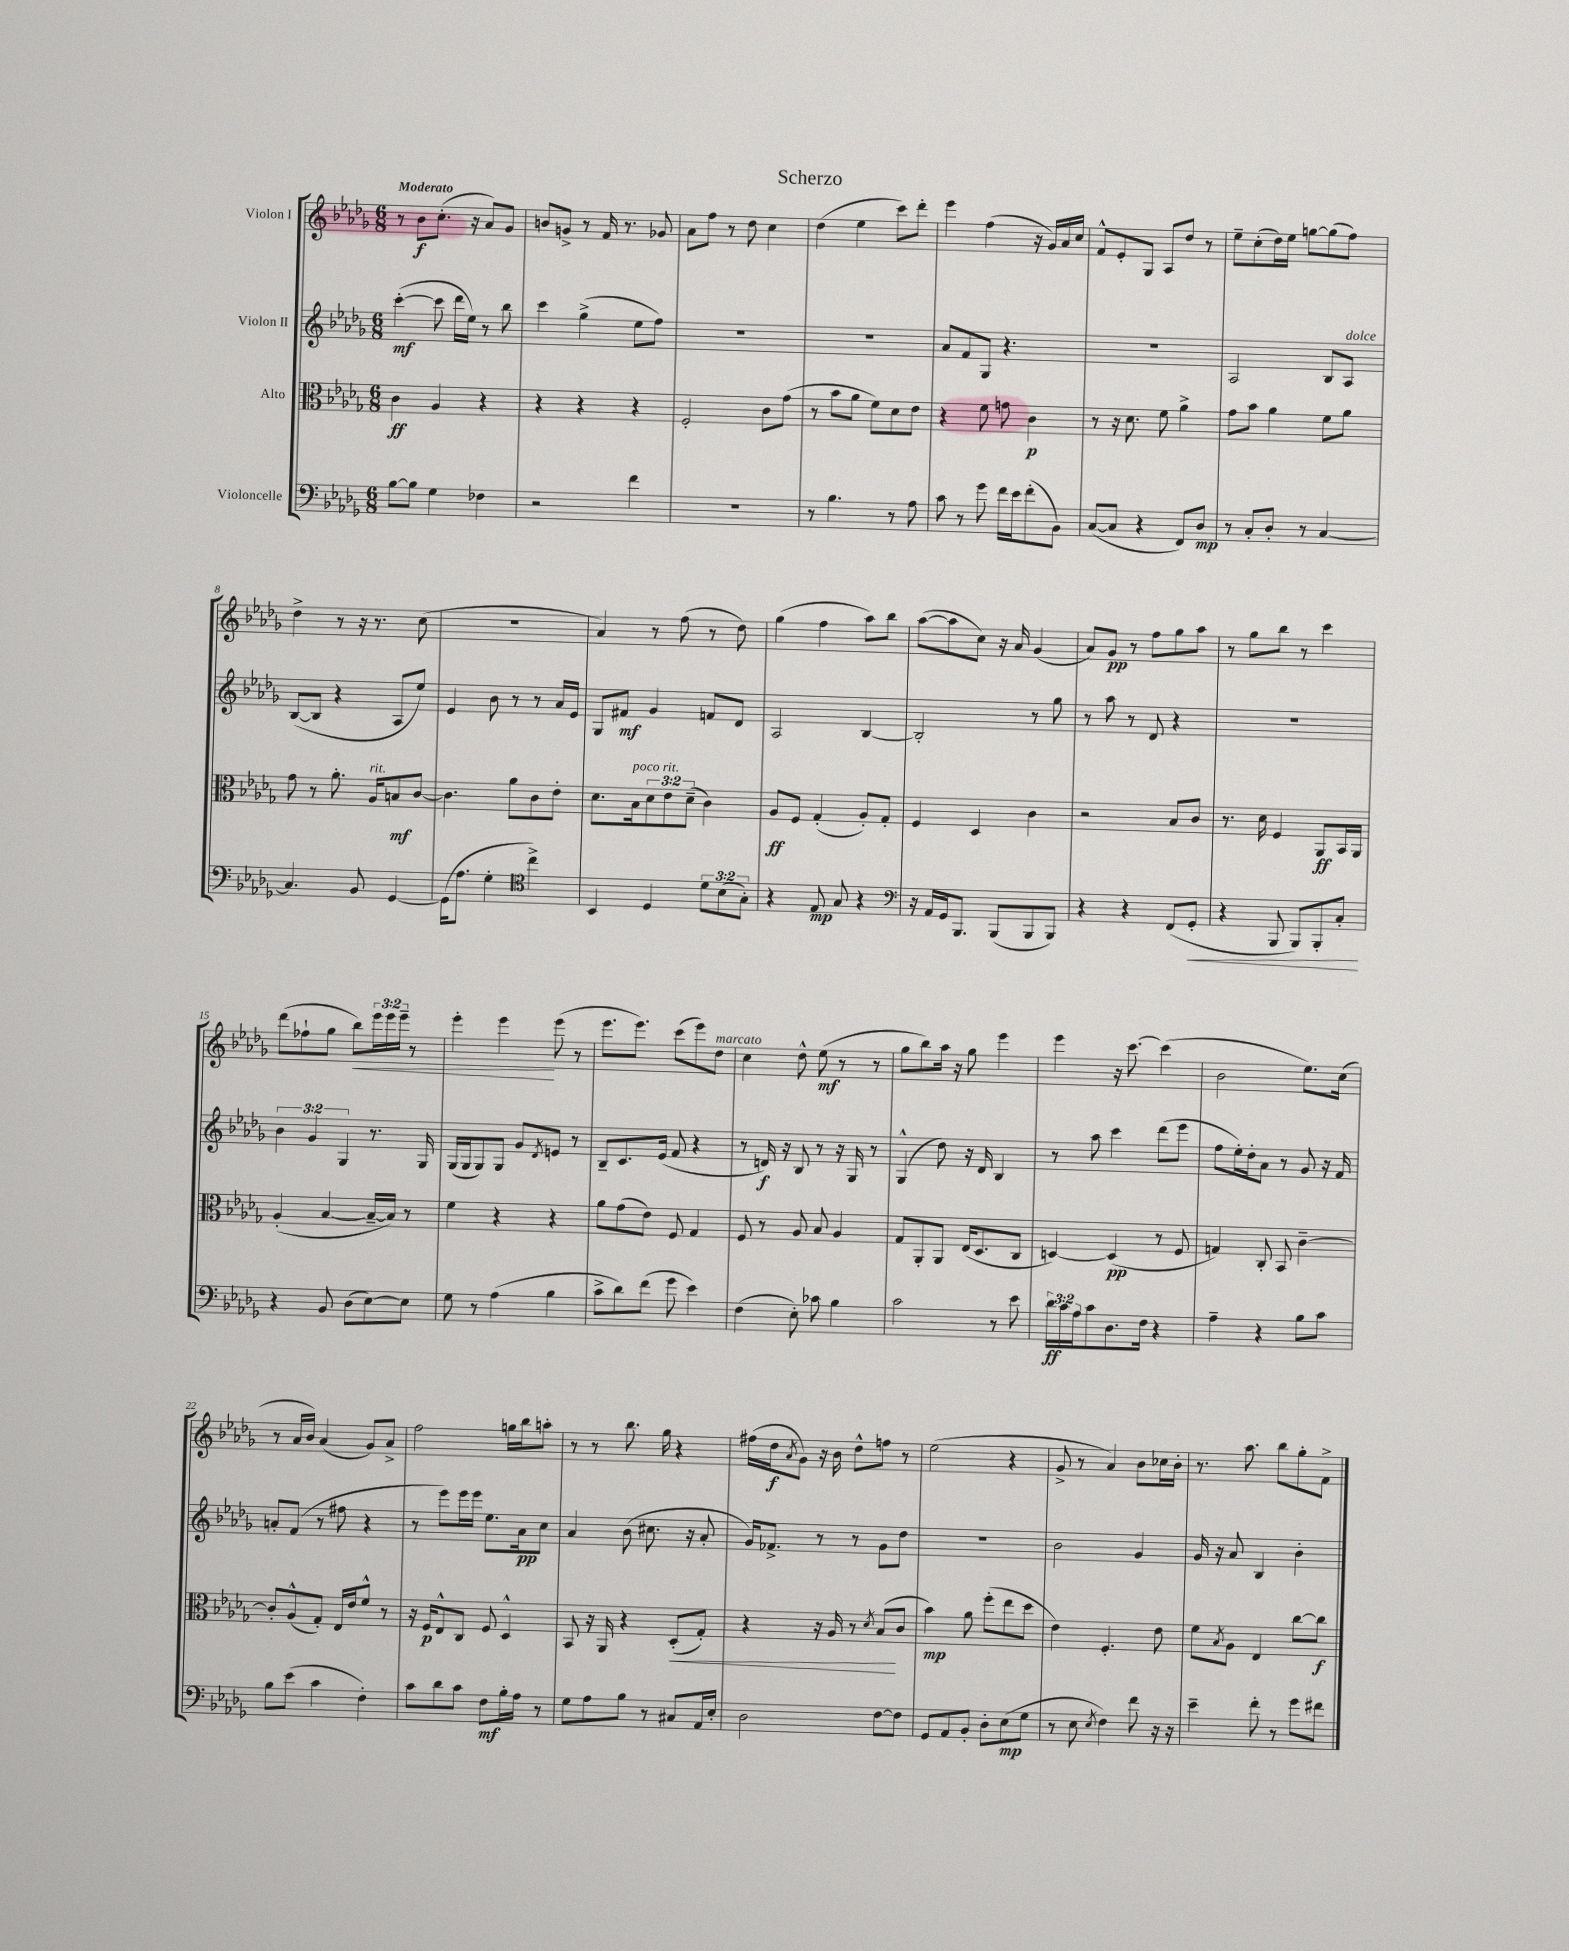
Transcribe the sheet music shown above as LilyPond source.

\header { title = "Scherzo" }
<<
\new StaffGroup <<
\new Staff = "s0" \with { instrumentName = "Violon I" } {
    \clef treble \key des \major \numericTimeSignature \time 6/8 \override Staff.TupletNumber.text = #tuplet-number::calc-fraction-text \tempo "Moderato"
    r8 bes'8\f c''8.-.( r16 aes'8) ges'8 |
    b'8 g'8-> r8 f'16 r8. ges'8 |
    aes'8 f''8 r8 des''8 c''4 |
    des''4( ees''4 c'''8) des'''8-. |
    ees'''4 f''4( r16 ges'16) aes'16 c''16 |
    f'8-^ ees'8-. ges8 aes8 des''8 r8 |
    ees''8-- c''8-.( des''16) ees''16 g''8~ g''8( f''8) |
    des''4-> r8 r16 r8. c''8( |
    R2. |
    aes'4) r8 f''8( r8 des''8) |
    ges''4( f''4 aes''8) bes''8 |
    aes''8~( aes''8 c''8) r16 aes'16 ges'4( |
    aes'8) ges'8\pp r8 f''8 ges''8 aes''8 |
    r8 ges''8 bes''8 r8 c'''4 |
    des'''8( fes''8-! ges''8 bes''8\<) \tuplet 3/2 { ees'''16 ees'''16 ees'''16-- } r8 |
    ees'''4-. ees'''4\! ees'''8( r8 |
    ees'''8. ees'''8.) c'''8( ees'''8) des''8^\markup { \italic "marcato" } |
    c''4 des''8-^ ees''8\mf( r8 r8 |
    ges''8 bes''8) aes''16 r16 ges''8 ees'''4 |
    ees'''4 r16 c'''8.~ c'''4( |
    bes'2 ees''8.) c''16( |
    r8 aes'16 bes'16) aes'4( ges'8) aes'8-> |
    f''2 g''16 bes''16 a''8-. |
    r8 r8 bes''8. ges''16 r4 |
    fis''16( des''16\f \acciaccatura { aes'8 } ges'8) r16 bes'16 des''8-^ f''8 r8 |
    ees''2( r4 |
    ges'8-> r8 aes'4) bes'8 ces''16 bes'16-. |
    r8. aes''8. bes''8 ges''8-. f'8-> \bar "|." |
}
\new Staff = "s1" \with { instrumentName = "Violon II" } {
    \clef treble \key des \major \numericTimeSignature \time 6/8 \override Staff.TupletNumber.text = #tuplet-number::calc-fraction-text
    c'''4~-.\mf( c'''8 des'''16 ees''16) r8 bes''8 |
    c'''4 ges''4->( ees''8 f''8) |
    R2. |
    R2. |
    aes'8 f'8 ges8 r4. |
    R2. |
    aes2 bes8 aes8^\markup { \italic "dolce" } |
    bes8~( bes8 r4 aes8 ees''8) |
    ees'4 bes'8 r8 r8 aes'16 ees'16 |
    ges8 fis'8\mf ges'4 f'8 des'8 |
    aes2 bes4~ |
    bes2-. r8 ges''8 |
    r8 aes''8 r8 des'8 r4 |
    R2. |
    \tuplet 3/2 { bes'4 ges'4 ges4 } r8. ges16 |
    ges16( ges16 ges8) ges8 ges'8 \acciaccatura { des'8 } e'8 r8 |
    bes8-- c'8. ees'16( f'8 r4 |
    r8 d'16\f) r16 bes8 r8 r16 ges16 r8 |
    ges4-^( des''8) r16 des'16 bes4 |
    r8 aes''8 c'''4 des'''8( ees'''8 |
    f''8 ees''16-.) des''16-. aes'8 r8 ges'8 r16 f'16 |
    a'8-. f'8( r8 fis''8 r4 |
    r8 ees'''8) ees'''16 ees'''16 ees''8. aes'16\pp c''8 |
    aes'4 bes'8( cis''8. r16 aes'8-. |
    ges'16) fes'8.-> r8 r8 ges'8 des''8 |
    R2. |
    bes'2 ges'4 |
    ges'16 r16 aes'8 bes4 bes'4-. \bar "|." |
}
\new Staff = "s2" \with { instrumentName = "Alto" } {
    \clef alto \key des \major \numericTimeSignature \time 6/8 \override Staff.TupletNumber.text = #tuplet-number::calc-fraction-text
    c'4\ff aes4 r4 |
    r4 r4 r4 |
    f2-. c'8 ges'8( |
    r8 bes'8 aes'8 f'8) des'8 ees'8 |
    r4 f'8 g'8 c'4\p |
    r8 r16 des'8. f'8 aes'4-> |
    ges'8 bes'8 aes'4 f'8 aes'8 |
    ges'8 r8 aes'8.-. aes16^\markup { \italic "rit." } b8\mf c'8~ |
    c'4. aes'8 c'8 ees'8-. |
    des'8. bes16^\markup { \italic "poco rit." } \tuplet 3/2 { des'8 ees'8 des'8--( } c'4) |
    aes8\ff f8 ges4-.( aes8-.) ges8-. |
    f4 des4 c'4 |
    r2 bes8 c'8 |
    r8. des'16 f4 aes,8\ff bes,16 aes,16 |
    aes4-.( bes4~ bes16~-- bes16) r8 |
    f'4 r4 r4 |
    aes'8 ges'8( ees'8) f8 ges4 |
    f8 r8 aes8 bes8 aes4 |
    ges8 aes,8-. aes,8 ees16( des8. c8 |
    d4~) d4\pp( r8 f8 |
    g4) c8-. bes,8 c'4~-- |
    c'8-. aes8-^( ges8-.) ees16 ees'16 f'8-^ r8 |
    r16 f16\p ees8-^ c8 f8 des4-^ |
    bes,8 r16 aes,16 r4 des8-.\<( ges8-.) |
    r4 r16 aes16 r8 \acciaccatura { des'8 } bes8\!( c'8 |
    bes'4\mp) aes'8 f''8-.( ees''8 des''8 |
    ees'4) f4.-. ees'8 |
    f'8 \acciaccatura { bes8 } aes8 ees4 c''8~ c''8\f \bar "|." |
}
\new Staff = "s3" \with { instrumentName = "Violoncelle" } {
    \clef bass \key des \major \numericTimeSignature \time 6/8 \override Staff.TupletNumber.text = #tuplet-number::calc-fraction-text
    bes8~ bes8 ges4 fes4 |
    r2 f'4 |
    R2. |
    r8 bes4. r8 aes8 |
    c'8 r8 ges'8 f'16 ees'16 f'8-.( bes,8) |
    c8~( c8 r4 f,8) des8\mp |
    r8 c8-. des8-. r8 c4~ |
    c4. bes,8 ges,4~ |
    ges,16( aes8. ges4-. \clef tenor c''4->) |
    bes,4 des4 \tuplet 3/2 { des'8 bes8( ges8-.) } |
    r4 ees8\mp ges8 r4 |
    \clef bass r16 aes,16 ges,16 bes,,8. bes,,8( bes,,8 bes,,8) |
    r4 r4 f,8( ges,8-.\< |
    r4 bes,,8 bes,,8) bes,,8-. c8-.\! |
    r4 bes,8 des8( ees8~) ees8 |
    ges8 r8 aes4( bes4 |
    c'8-> des'8) f'8( ges'8 ees'4) |
    f4( ees8-.) ces'8 bes4 |
    c'2 r8 ees'8 |
    \tuplet 3/2 { des'16\ff c'16 aes16 } c'8 des8. f16 r4 |
    aes4-- r4 bes8 c'8 |
    bes8 ees'8( c'4 f4-.) |
    c'8 des'8 c'8 f8\mf bes16-. aes16 r8 |
    ges8 aes8 bes8 r8 cis8 aes,16 ees16-. |
    des2 f8~ f8 |
    ges,8 aes,8 bes,8-. des8-. ees8\mp( ges8 |
    r8 ees8 \acciaccatura { ees8 } f4) f'8 r16 r16 |
    ees'4-- f'8-. r8 ges'8 fis'8 \bar "|." |
}
>>
>>
